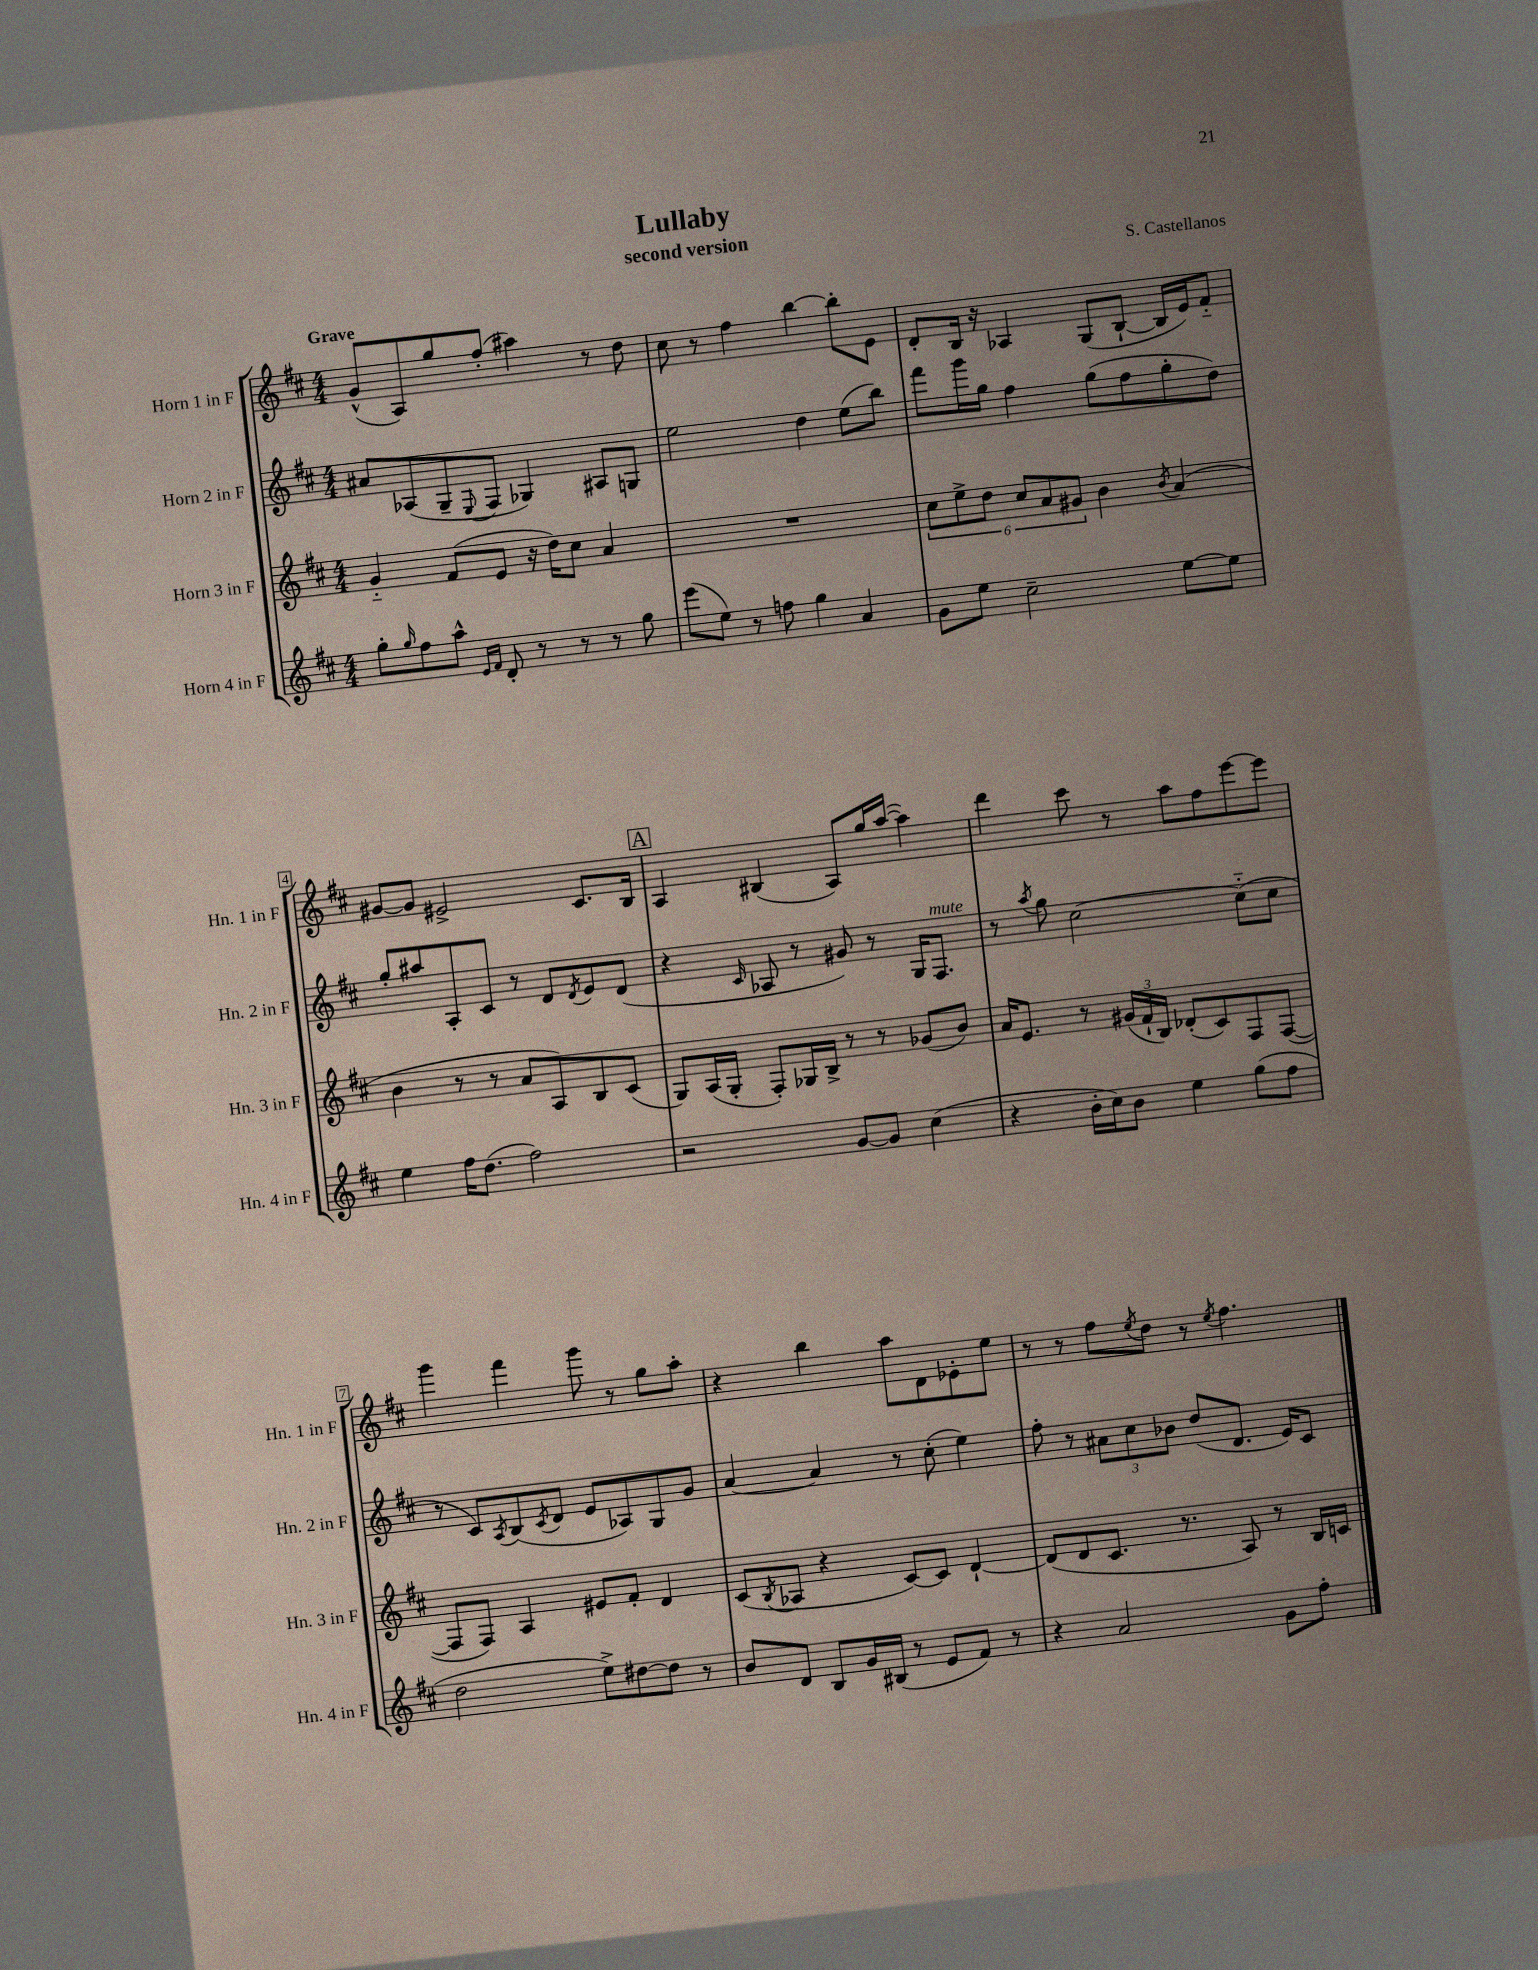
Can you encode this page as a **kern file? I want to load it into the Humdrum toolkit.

**kern	**kern	**kern	**kern
*part4	*part3	*part2	*part1
*staff4	*staff3	*staff2	*staff1
*I"Horn 4 in F	*I"Horn 3 in F	*I"Horn 2 in F	*I"Horn 1 in F
*I'Hn. 4 in F	*I'Hn. 3 in F	*I'Hn. 2 in F	*I'Hn. 1 in F
*clefG2	*clefG2	*clefG2	*clefG2
*k[f#c#]	*k[f#c#]	*k[f#c#]	*k[f#c#]
*M4/4	*M4/4	*M4/4	*M4/4
=1	=1	=1	=1
!	!	!	!LO:TX:a:B:t=Grave
8gg'\L	4g/	8a#X/L	(8g^^/L
16qqgg/	.	.	.
8ff#\	.	(8A-X/	8A/)
8aa^^\J	(8f#/L	8G~/	8gg/
16qqe/LL	.	.	.
16qqf#/JJ	.	8qqE/	.
8d'/	8e/J	8F#/J	(8ff#'/J
8r	16r	4G-X/)	4aa#X\)
.	16dd\KL)	.	.
8r	8cc#\J	.	.
8r	4a/	8A#X/L	8r
8gg\	.	8Gn/J	8dd\
=2	=2	=2	=2
(8eee\L	1r	2ee\	8cc#\
8ee\J)	.	.	8r
8r	.	.	4ff#\
8ffn\	.	.	.
4gg\	.	4dd\	[4bb\
4a/	.	(8ee\L	8bb'\L]
.	.	8bb\J)	8e\J
=3	=3	=3	=3
8g\L	12cc#\L	8fff#\L	8d'/L
.	12ee^\	.	.
8ee\J	.	16ggg\L	16B/Jk
.	12dd\J	.	.
.	.	16gg\JJ	16r
2cc#~\	12cc#/L	4ff#\	4A-X/
.	12a/	.	.
.	12g#X/J	.	.
.	4b\	(8gg\L	(8G/L
.	.	8ff#\	[8B`/J
.	8qb/	.	.
[8ee\L	(4a/	8gg'\	16B/LL]
.	.	.	16e/J)
8ee\J]	.	8dd\J)	8f#/J
!!LO:LB:g=z
=4	=4	=4	=4
4ee\	4b\	8gg'/L	[8g#X/L
.	.	8aa#X/	8g#/J]
16ff#\KL	8r	8A'/	2e#X^/
(8.dd\J	.	.	.
.	8r	8c#/J	.
2ff#\)	8a/L	8r	.
.	8A/)	8d/L	.
.	.	8qd/	.
.	8B/	8e/	8.c#/L
.	(8c#/J	(8d/J	.
.	.	.	16B/Jk
!!LO:REH:place=s1:t=A
=5	=5	=5	=5
2r	8G/L)	4r	4A/
.	(16A/L	.	.
.	16G'/JJ	.	.
.	.	16qqc#/	.
.	8F#'/L)	8A-X/	(4B#X/
.	16G-X/L	8r	.
.	16B^/JJ	.	.
[8g/L	8r	8g#X/)	8A/L)
8g/J]	8r	8r	16gg/L
.	.	.	([16aa/JJ
(4cc#\	(8g-X/L	16G/KL	4aa\])
!	!	!LO:TX:a:i:t=mute	!
.	.	8.F#/J	.
.	8b/J)	.	.
=6	=6	=6	=6
4r	16a/KL	8r	4ddd\
.	8.e/J	.	.
.	.	8qaa/	.
.	.	8gg\	.
16b'\LL	8r	[2cc#\	8ccc#\
16cc#\J)	.	.	.
8b\J	(24g#X/LL	.	8r
.	24f#`/	.	.
.	24B/JJ)	.	.
4ee\	(8d-X'/L	.	8aa\L
.	8c#/)	.	8ff#\
(8gg\L	8F#/	(8cc#\L]	[8eee\
8ff#\J	([8F#/J	8cc#\J	8eee\J]
!!LO:LB:g=z
=7	=7	=7	=7
2dd\	8F#/L]	8r	4ggg\
.	8F#/J)	8c#/L)	.
.	.	8qA/	.
.	4A/	(8B/	4fff#\
.	.	8qc#/	.
.	.	8d/J	.
8ee^\L)	8e#X/L	8e/L	8ggg\
[8dd#X\	8f#'/J	8A-X/)	8r
8dd#\J]	4d/	8G/	8gg\L
8r	.	8g/J	8aa'\J
=8	=8	=8	=8
8b/L	(8c#/L	[4a/	4r
.	8qB/	.	.
8d/J	8A-X/J	.	.
8B/L	4r	4a/]	4bb\
16g/L	.	.	.
(16B#X/JJ	.	.	.
8r	[8c#/L)	8r	8aa\L
8e/L	8c#/J]	(8cc#'\	8d\
8f#/J)	[4d`/	4ee\)	8e-X'\
8r	.	.	8ee\J
=9	=9	=9	=9
4r	(8d/L]	8ff#'\	8r
.	8d/	8r	8r
2a/	8.c#/J	12a#X\L	8ff#\L
.	.	12cc#\	.
.	.	.	8qee/
.	.	.	8dd\J
.	.	12b-X\J	.
.	8.r	.	.
.	.	(8dd/L	8r
.	.	.	8qee/
.	8A/)	8.d/J	4.ff#\
8g\L	8r	.	.
.	.	16e/KL)	.
8ff#'\J	16B/LL	8c#/J	.
.	16cn/JJ	.	.
==	==	==	==
*-	*-	*-	*-
